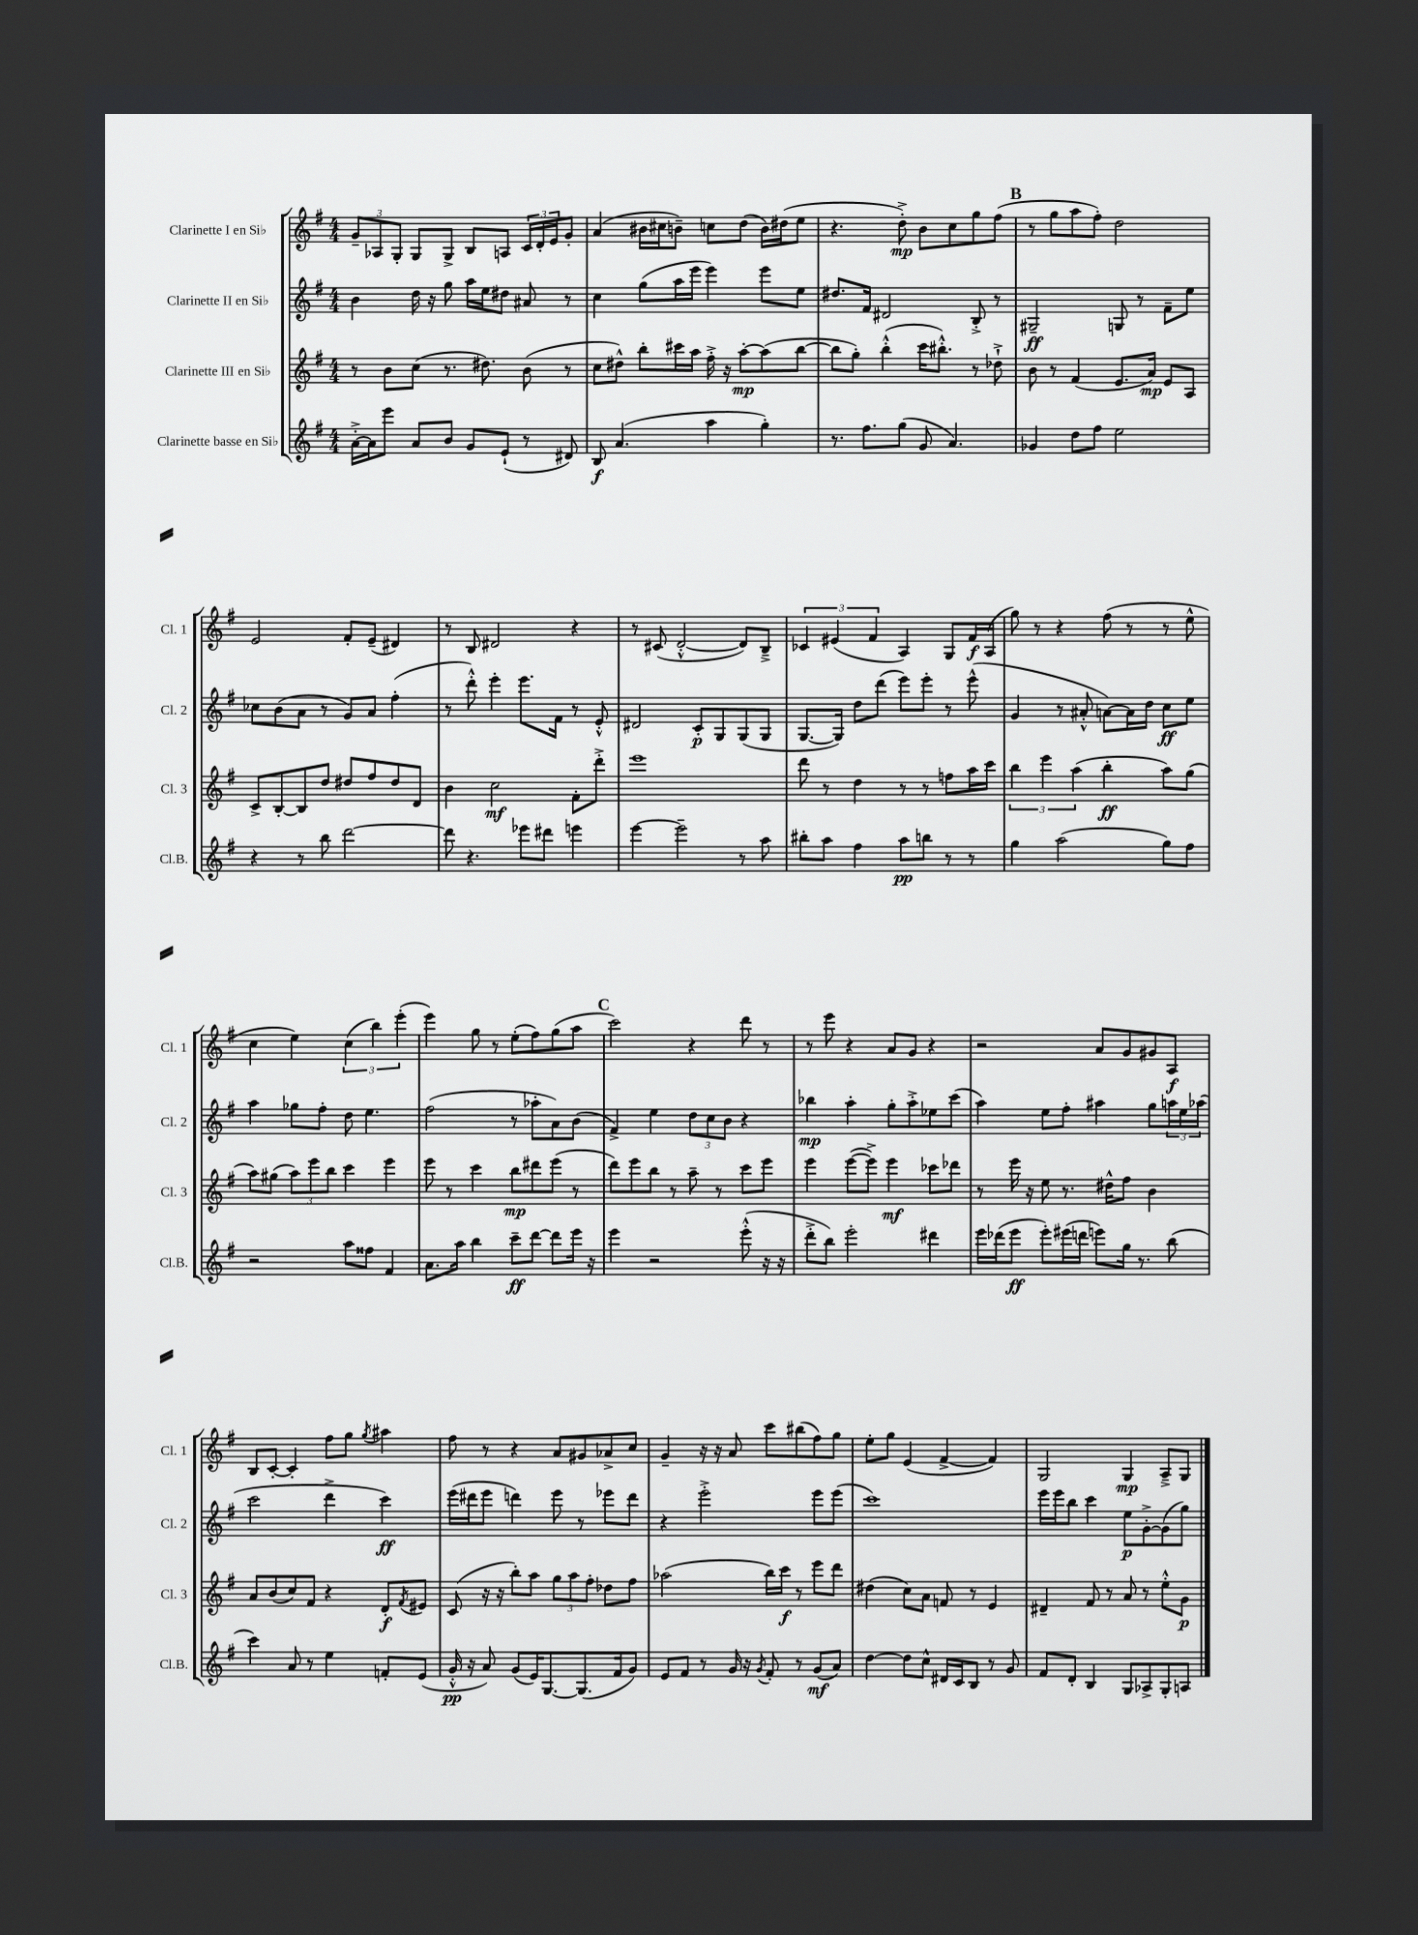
<<
\new StaffGroup <<
\new Staff = "s0" \with { instrumentName = "Clarinette I en Sib" shortInstrumentName = "Cl. 1" } {
    \clef treble \key g \major \numericTimeSignature \time 4/4
    \tuplet 3/2 { g'8-- aes8 g8-. } g8 g8-> b8 a8 \tuplet 3/2 { c'16 d'16-. e'16 } g'8-. |
    a'4( bis'16 cis''16 b'8--) c''8 d''8( b'16) dis''16( e''8 |
    r4. d''8-.->\mp) b'8 c''8 g''8 fis''8( |
    \mark \markup { \bold "B" } r8 g''8 a''8 fis''8-.) d''2 |
    e'2 fis'8-. e'8--( dis'4) |
    r8 b8 dis'2 r4 |
    r8 cis'8( d'2~-.-^ d'8) b8---> |
    \tuplet 3/2 { ces'4 eis'4( fis'4 } a4) g8 fis'16\f a16( |
    g''8) r8 r4 fis''8( r8 r8 e''8-^ |
    c''4 e''4) \tuplet 3/2 { c''4( b''4) e'''4-.( } |
    e'''4) g''8 r8 e''8-.( fis''8) g''8( a''8 |
    \mark \markup { \bold "C" } c'''2) r4 d'''8 r8 |
    r8 e'''8 r4 a'8 g'8 r4 |
    r2 a'8 g'8 gis'8 a8\f |
    b8 c'8~-. c'4-. fis''8 g''8 \acciaccatura { g''8 } ais''4 |
    fis''8 r8 r4 a'8 gis'8 aes'8-> c''8 |
    g'4-- r16 r16 a'8 c'''8 bis''8( fis''8) g''8 |
    e''8-. g''8 e'4( fis'4~-> fis'4) |
    g2 g4\mp a8---> g8 \bar "|." |
}
\new Staff = "s1" \with { instrumentName = "Clarinette II en Sib" shortInstrumentName = "Cl. 2" } {
    \clef treble \key g \major \numericTimeSignature \time 4/4
    b'4 d''16 r16 g''8 a''16 e''16 dis''8 ais'8 r8 |
    c''4 g''8( a''16 e'''16 e'''4) e'''8 e''8 |
    dis''8. fis'16 dis'2 b8-.-> r8 |
    \mark \markup { \bold "B" } gis2--\ff g8 r8 fis'8-- e''8 |
    ces''8 b'8( a'8 r8 g'8) a'8 fis''4-.( |
    r8 d'''8-.-^) e'''4-. e'''8. fis'16 r8 e'8-.-^ |
    dis'2 c'8-.\p g8 g8( g8 |
    g8.~ g16) d''8 d'''8( e'''8) e'''8-. r8 e'''8-^( |
    g'4 r8 ais'8-.-^ a'8~) a'16 d''16 c''8\ff e''8 |
    a''4 ges''8 fis''8-. d''8 e''4. |
    fis''2( r8 aes''8-. a'8) b'8( |
    \mark \markup { \bold "C" } fis'4->) e''4 \tuplet 3/2 { d''8 c''8 b'8 } r4 |
    bes''4\mp a''4-. g''8-. a''8-.-> ees''8 c'''8( |
    a''4) e''8 fis''8-. ais''4 g''8 \tuplet 3/2 { a''16 e''16 aes''16( } |
    c'''2 d'''4-> c'''4\ff) |
    e'''16( dis'''16 e'''8 d'''4) e'''8 r8 ees'''8 d'''8 |
    r4 e'''2-.-> e'''8 e'''8( |
    c'''1) |
    e'''16 e'''16 b''8 c'''4 e''8\p g'8~-.-> g'8( g''8) \bar "|." |
}
\new Staff = "s2" \with { instrumentName = "Clarinette III en Sib" shortInstrumentName = "Cl. 3" } {
    \clef treble \key g \major \numericTimeSignature \time 4/4
    r8 b'8 c''8( r8. dis''8.) b'8( r8 |
    c''8 dis''8-^) b''8-. cis'''16 a''16 fis''16-.-> r16 a''8~-.\mp a''8( b''8~ |
    b''8 g''8-.) b''4-.-^( c'''16 bis''8.-.-^) r8 des''8-!-> |
    \mark \markup { \bold "B" } b'8 r8 fis'4( e'8. a'16\mp) e'8 a8 |
    c'8-> b8~-. b8 d''8 dis''8 fis''8 dis''8 d'8 |
    b'4 c''2\mf fis'8-. d'''8-.-> |
    e'''1 |
    d'''8 r8 d''4 r8 r8 f''8 a''16 c'''16 |
    \tuplet 3/2 { b''4 e'''4 a''4( } b''4-.\ff a''8) g''8( |
    a''8) gis''8( \tuplet 3/2 { a''8) e'''8 b''8 } c'''4 e'''4 |
    e'''8 r8 c'''4 b''8\mp dis'''8 e'''8( r8 |
    \mark \markup { \bold "C" } d'''8) e'''8 b''8 r8 a''8-- r8 c'''8 e'''8 |
    e'''4 e'''8~( e'''8->) e'''4\mf ces'''8 des'''8 |
    r8 e'''16 r16 e''8 r8. dis''16-^ fis''8 b'4 |
    a'8 b'8( c''8) fis'8 r4 d'8-.\f \acciaccatura { fis'8 } eis'8 |
    c'8( r16 r16 b''8-.) a''8 \tuplet 3/2 { g''8 a''8 fis''8-. } des''8 fis''8 |
    aes''2( b''16) c'''16\f r8 e'''8 d'''8 |
    dis''4( c''8) a'8 f'8 r8 e'4 |
    dis'4-- fis'8 r8 a'8 r8 e''8-.-^ g'8\p \bar "|." |
}
\new Staff = "s3" \with { instrumentName = "Clarinette basse en Sib" shortInstrumentName = "Cl.B." } {
    \clef treble \key g \major \numericTimeSignature \time 4/4
    a'16~-.-> a'16 e'''8 a'8 b'8 g'8 e'8-!( r8 dis'8) |
    b8\f a'4.( a''4 g''4-.) |
    r8. fis''8. g''8( g'8 a'4.) |
    \mark \markup { \bold "B" } ges'4 d''8 fis''8 e''2 |
    r4 r8 b''8 d'''2~ |
    d'''8 r4. ees'''8 dis'''8 e'''4 |
    e'''4~ e'''2-- r8 a''8 |
    bis''8-. a''8 fis''4 a''8\pp b''8 r8 r8 |
    g''4 a''2( g''8) fis''8 |
    r2 a''8 fisis''8 fis'4 |
    a'8. a''16 b''4 c'''8--\ff d'''8~ d'''8 e'''16 r16 |
    \mark \markup { \bold "C" } e'''4 r2 e'''8-.-^( r16 r16 |
    d'''8-.-> b''8) e'''2-. dis'''4 |
    e'''16 des'''16( e'''8\ff e'''8-.) eis'''16( d'''16 e'''8) g''16 r8. b''8( |
    c'''4) a'8 r8 e''4 f'8-. e'8( |
    g'16-.-^\pp r16 a'8) g'8( e'16) g8.~ g8.( fis'16 g'8) |
    e'8 fis'8 r8 g'16 r16 \acciaccatura { g'8 } fis'8-. r8 g'8\mf( a'8) |
    d''4~ d''8 c''8-^ dis'16 c'16 b8 r8 g'8 |
    fis'8 d'8-. b4 g8 aes8-> g8-. a8 \bar "|." |
}
>>
>>
\layout { \context { \Score \remove "Bar_number_engraver" } }
